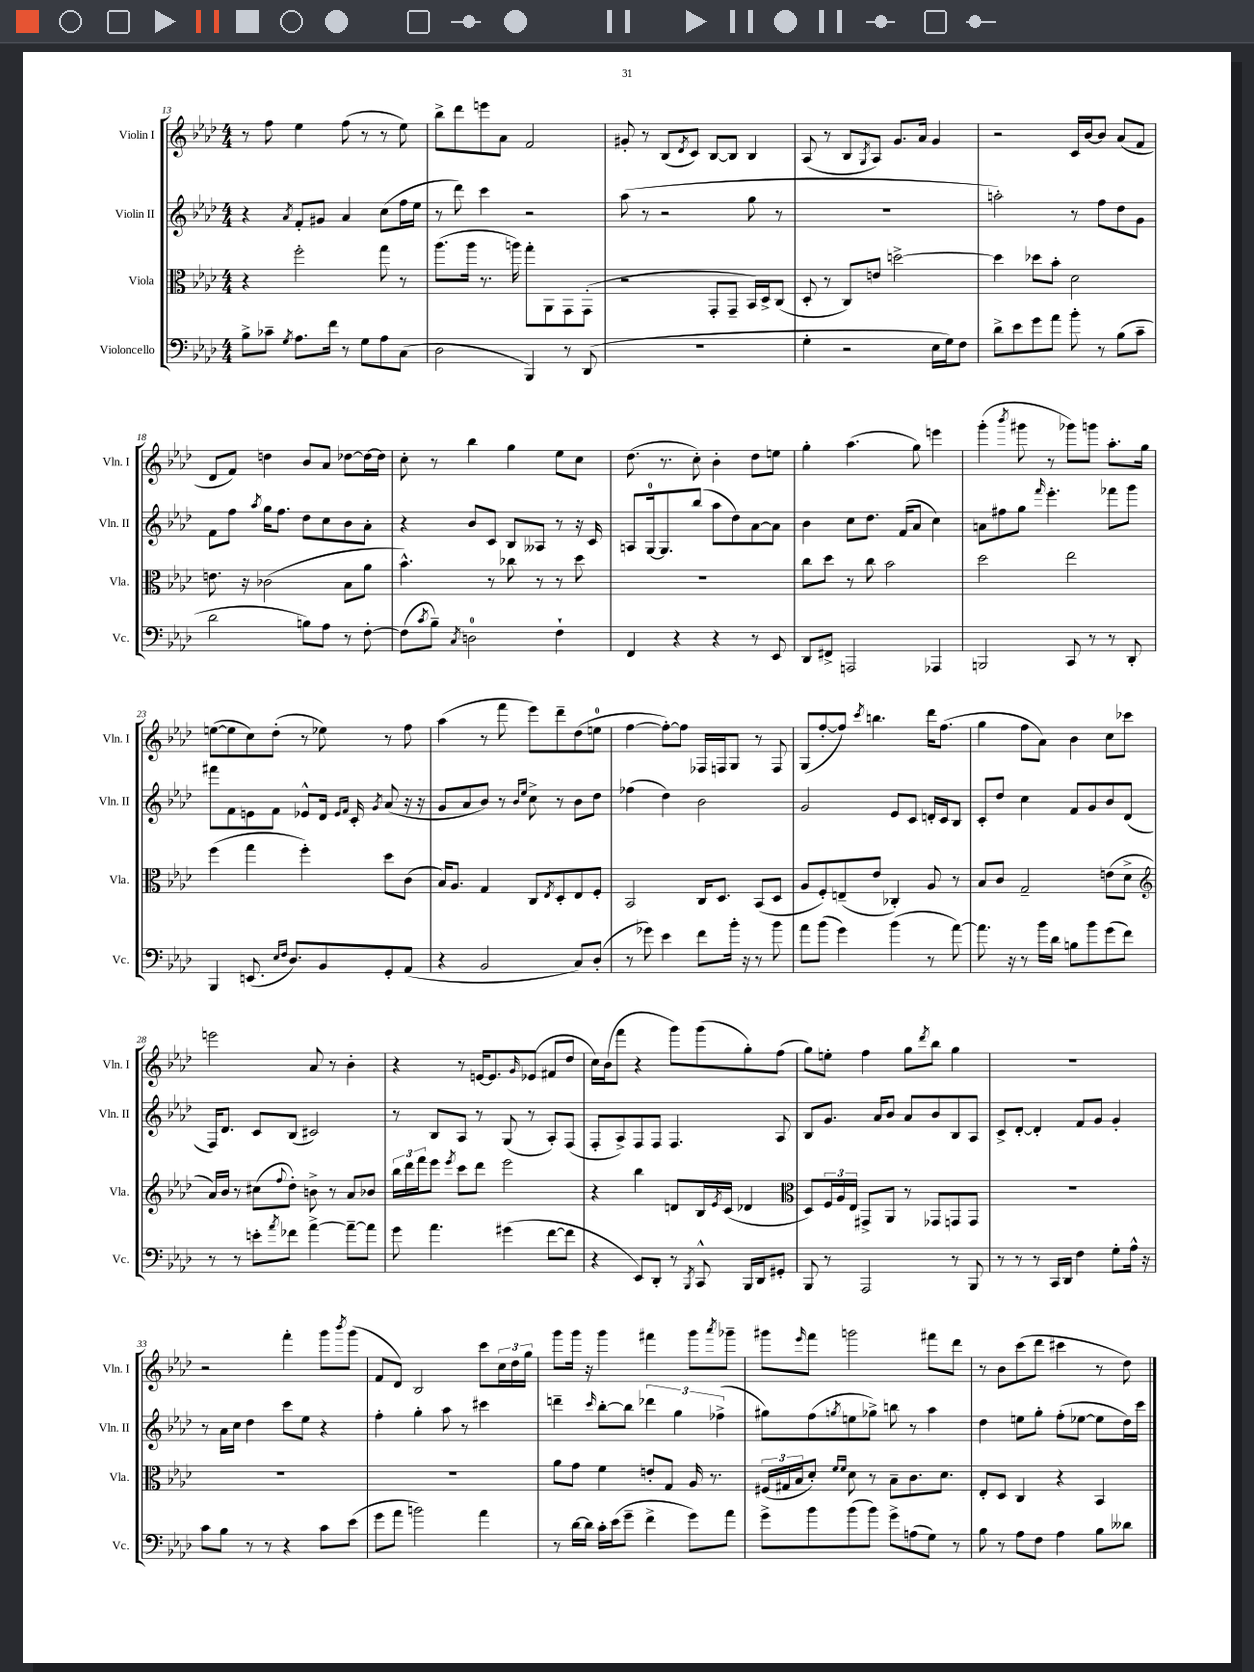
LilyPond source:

<<
\new StaffGroup <<
\new Staff = "s0" \with { instrumentName = "Violin I" shortInstrumentName = "Vln. I" } {
    \clef treble \key aes \major \numericTimeSignature \time 4/4
    r8 f''8 ees''4 f''8( r8 r8 ees''8) |
    bes''8-> des'''8 e'''8 aes'8 f'2 |
    gis'8-. r8 bes8( \acciaccatura { des'8 } c'8) bes8~ bes8 bes4 |
    aes8( r8 bes8 \acciaccatura { g8 } aes8) g'8. aes'16 g'4 |
    r2 c'16 bes'16~ bes'8 aes'8( f'8 |
    des'8 f'8) d''4 bes'8 aes'8 des''8~ des''16~ des''16 |
    c''8-. r8 bes''4 g''4 ees''8 c''8 |
    des''8.( r8. c''8-.) bes'4-. des''8 e''8 |
    g''4-. aes''4.( g''8) e'''4 |
    g'''4-.( \acciaccatura { bes'''8 } gis'''8 r8 ges'''8) g'''8 aes''8.-. g''16 |
    e''8~( e''8 c''8) des''8-.( r8 ees''8) r8 f''8 |
    aes''4( r8 f'''8 ees'''8) des'''8-- des''8( e''8-0 |
    f''4~ f''8~-.) f''8 fes16 f16 g8 r8 f8 |
    g8( f''8~-. f''8) \acciaccatura { c'''8 } b''4. des'''16 f''8.( |
    g''4 f''8 aes'8) bes'4 c''8 ces'''8 |
    e'''2 aes'8 r8 bes'4-. |
    r4 r8 e'16~ e'8. \grace { g'16 } ees'8( fis'8 des''8 |
    c''16) bes'16( f'''8 r4 g'''8) g'''8( g''8-.) f''8( |
    g''8) e''8-. f''4 g''8 \acciaccatura { des'''8 } bes''8 g''4 |
    R1 |
    r2 f'''4-. g'''8 \acciaccatura { bes'''8 } g'''8( |
    f'8 des'8) bes2 c'''8 \tuplet 3/2 { c''16 des''16 g''16 } |
    g'''8 g'''16 r16 g'''4 fis'''4 g'''8 \acciaccatura { aes'''8 } ges'''8-- |
    gis'''8 \grace { ees'''16 } f'''8 g'''2 fis'''8 des'''8 |
    r8 bes'8 c'''8( des'''8 cis'''4 r8 des''8) \bar "|." |
}
\new Staff = "s1" \with { instrumentName = "Violin II" shortInstrumentName = "Vln. II" } {
    \clef treble \key aes \major \numericTimeSignature \time 4/4
    r4 \acciaccatura { aes'8 } f'8-. gis'8 aes'4 c''8( f''16 ees''16 |
    r8 des'''8) c'''4 r2 |
    aes''8( r8 r2 g''8 r8 |
    R1 |
    a''2-.) r8 f''8 des''8 g'8 |
    f'8 f''8 \acciaccatura { aes''8 } g''16 f''8. des''8 c''8 bes'8 aes'8-. |
    r4 bes'8 c'8 bes8 aeses8 r8 r16 c'16 |
    a8 g16-0~ g8. bes''8( aes''8 des''8) aes'8~ aes'8 |
    bes'4 c''8 des''8. f'16( aes'8 c''4) |
    a'8 fis''8 g''8 \grace { f'''16 } ees'''4.-. fes'''8 g'''8 |
    fis'''8 f'8 e'8 f'8 ees'8-^ des'16 \grace { ees'16 f'16 } c'16-. \acciaccatura { g'8 } aes'8( r16 r16 |
    g'8 aes'8 bes'8) r8 \grace { bes'16 ees''16 } c''8-> r8 bes'8 des''8 |
    fes''4( des''4) bes'2 |
    g'2 ees'8 c'8 d'16-. c'16 bes8 |
    c'8-. des''8 c''4 f'8 g'8 bes'8 des'8( |
    f16) des'8. c'8 bes8( cis'2) |
    r8 bes8 aes8 r8 g8( r8 aes8-.) f8( |
    f8-. aes8->) f8 f8 f4. aes8 |
    bes8 g'8. aes'16 bes'8 aes'8 bes'8 bes8 aes8 |
    c'8-> des'8~-. des'4-. f'8 g'8 g'4-. |
    r8 aes'16 c''16 des''4 c'''8 ees''8 r4 |
    f''4-. g''4-. aes''8 r8 cis'''4 |
    d'''4-- \grace { c'''16 } bes''8~-. bes''8 \tuplet 3/2 { des'''4 g''4 fes''4->( } |
    gis''8) f''8( \acciaccatura { g''8 } e''8 ges''8->) b''8 r8 aes''4 |
    des''4 e''8 g''8-. f''8-.( ees''8~ ees''8 des''16) c'''16 \bar "|." |
}
\new Staff = "s2" \with { instrumentName = "Viola" shortInstrumentName = "Vla." } {
    \clef alto \key aes \major \numericTimeSignature \time 4/4
    r4 f''2-. g''8 r8 |
    aes''8.( aes''16 r8. a''16) g''8-. aes,8 g,8 g,8-.( |
    r2 g,8-. g,8-- bes,16) des16-> c8( |
    des8-. r8 c8) e'8 d''2~-> |
    d''4 des''8 bes'8-. des'2 |
    e'8. r16 ces'2( bes8 aes'8 |
    bes'4.-^) r8 ces''8 r8 r8 des''8 |
    R1 |
    c''8 des''8 r8 c''8 bes'2 |
    des''2 ees''2 |
    f''4( g''4 f''4-.) des''8 c'8( |
    bes16) aes8. g4 c8 \acciaccatura { ees8 } des8-. ees8 f8-. |
    bes,2 c16 des8. bes,8( des8 |
    aes8 f8-.) e8--( ees'8 ces4-.) aes8 r8 |
    bes8 c'8 g2-- e'8( des'8-> |
    \clef treble aes'16) bes'16 r8 cis''8( \appoggiatura { f''8 } des''8-.) b'8-> r8 aes'8 bes'8 |
    \tuplet 3/2 { bes''16 des'''16 f'''16 } ees'''8 \acciaccatura { ees'''8 } c'''8 des'''8 ees'''2 |
    r4 bes''4 d'8 bes16 \acciaccatura { ees'8 } c'16( des'4 |
    \clef alto des8) \tuplet 3/2 { f16 aes16 ees16 } gis,8-> aes,8 r8 ges,8 g,8 g,8 |
    R1 |
    R1 |
    R1 |
    aes'8 g'8 f'4 e'8-. g8 aes16 r8. |
    \tuplet 3/2 { fis16( gis16 bes16 } des'8-.) \grace { f'16 f'16 } des'8 r8 bes8-- c'8. des'8. |
    ees8-. des8 c4 r4 bes,4 \bar "|." |
}
\new Staff = "s3" \with { instrumentName = "Violoncello" shortInstrumentName = "Vc." } {
    \clef bass \key aes \major \numericTimeSignature \time 4/4
    bes8-> ces'8-- \acciaccatura { g8 } aes8. f'16 r8 g8 aes8 c8( |
    des2 bes,,4) r8 des,8( |
    R1 |
    g4-. r2 ees16 g16) f8 |
    des'8-> ees'8 g'8 aes'8 bes'8-. r8 bes8( c'8-- |
    des'2 b8) aes8 r8 f8~-. |
    f8( \acciaccatura { c'8 } bes8--) \acciaccatura { c8 } d2-0 f4-! |
    f,4 r4 r4 r8 ees,8 |
    des,8 fis,8-> a,,2 aes,,4 |
    b,,2 c,8 r8 r8 des,8-. |
    bes,,4 e,8.( \grace { ees16 f16 } des8.) bes,8 g,8-. aes,8( |
    r4 bes,2 c8) des8-.( |
    r8 ges'8) ees'4 f'8 bes'16-. r16 r8 bes'8 |
    aes'8 bes'8( g'4) bes'4( r8 aes'8~) |
    aes'8. r16 r8 bes'16 des'16 b8 bes'8 g'8( f'8) |
    r8 r8 e'8-. \acciaccatura { aes'8 } fes'8 aes'4~-> aes'8~-- aes'8 |
    g'8 aes'4. gis'4( f'8~ f'8 |
    r4 ees,8) des,8-. r8 \acciaccatura { bes,,8 } c,8-^ bes,,16 des,16 gis,8-. |
    bes,,8 r8 aes,,2 r8 bes,,8 |
    r8 r8 r8 c,16 des,16 f4 g8-. aes16-^ r16 |
    c'8 bes8 r8 r8 r4 c'8 ees'8( |
    g'8 aes'8 b'2) aes'4 |
    r8 des'16~ des'16 c'16-. ees'16( g'8-- f'4-> g'8) aes'8 |
    g'8-> bes'8 bes'8( bes'8) g'8-> a8( g8) r8 |
    bes8 r8 aes8 f8 aes4 bes8 deses'8 \bar "|." |
}
>>
>>
\layout { \context { \Score currentBarNumber = #13 } }
